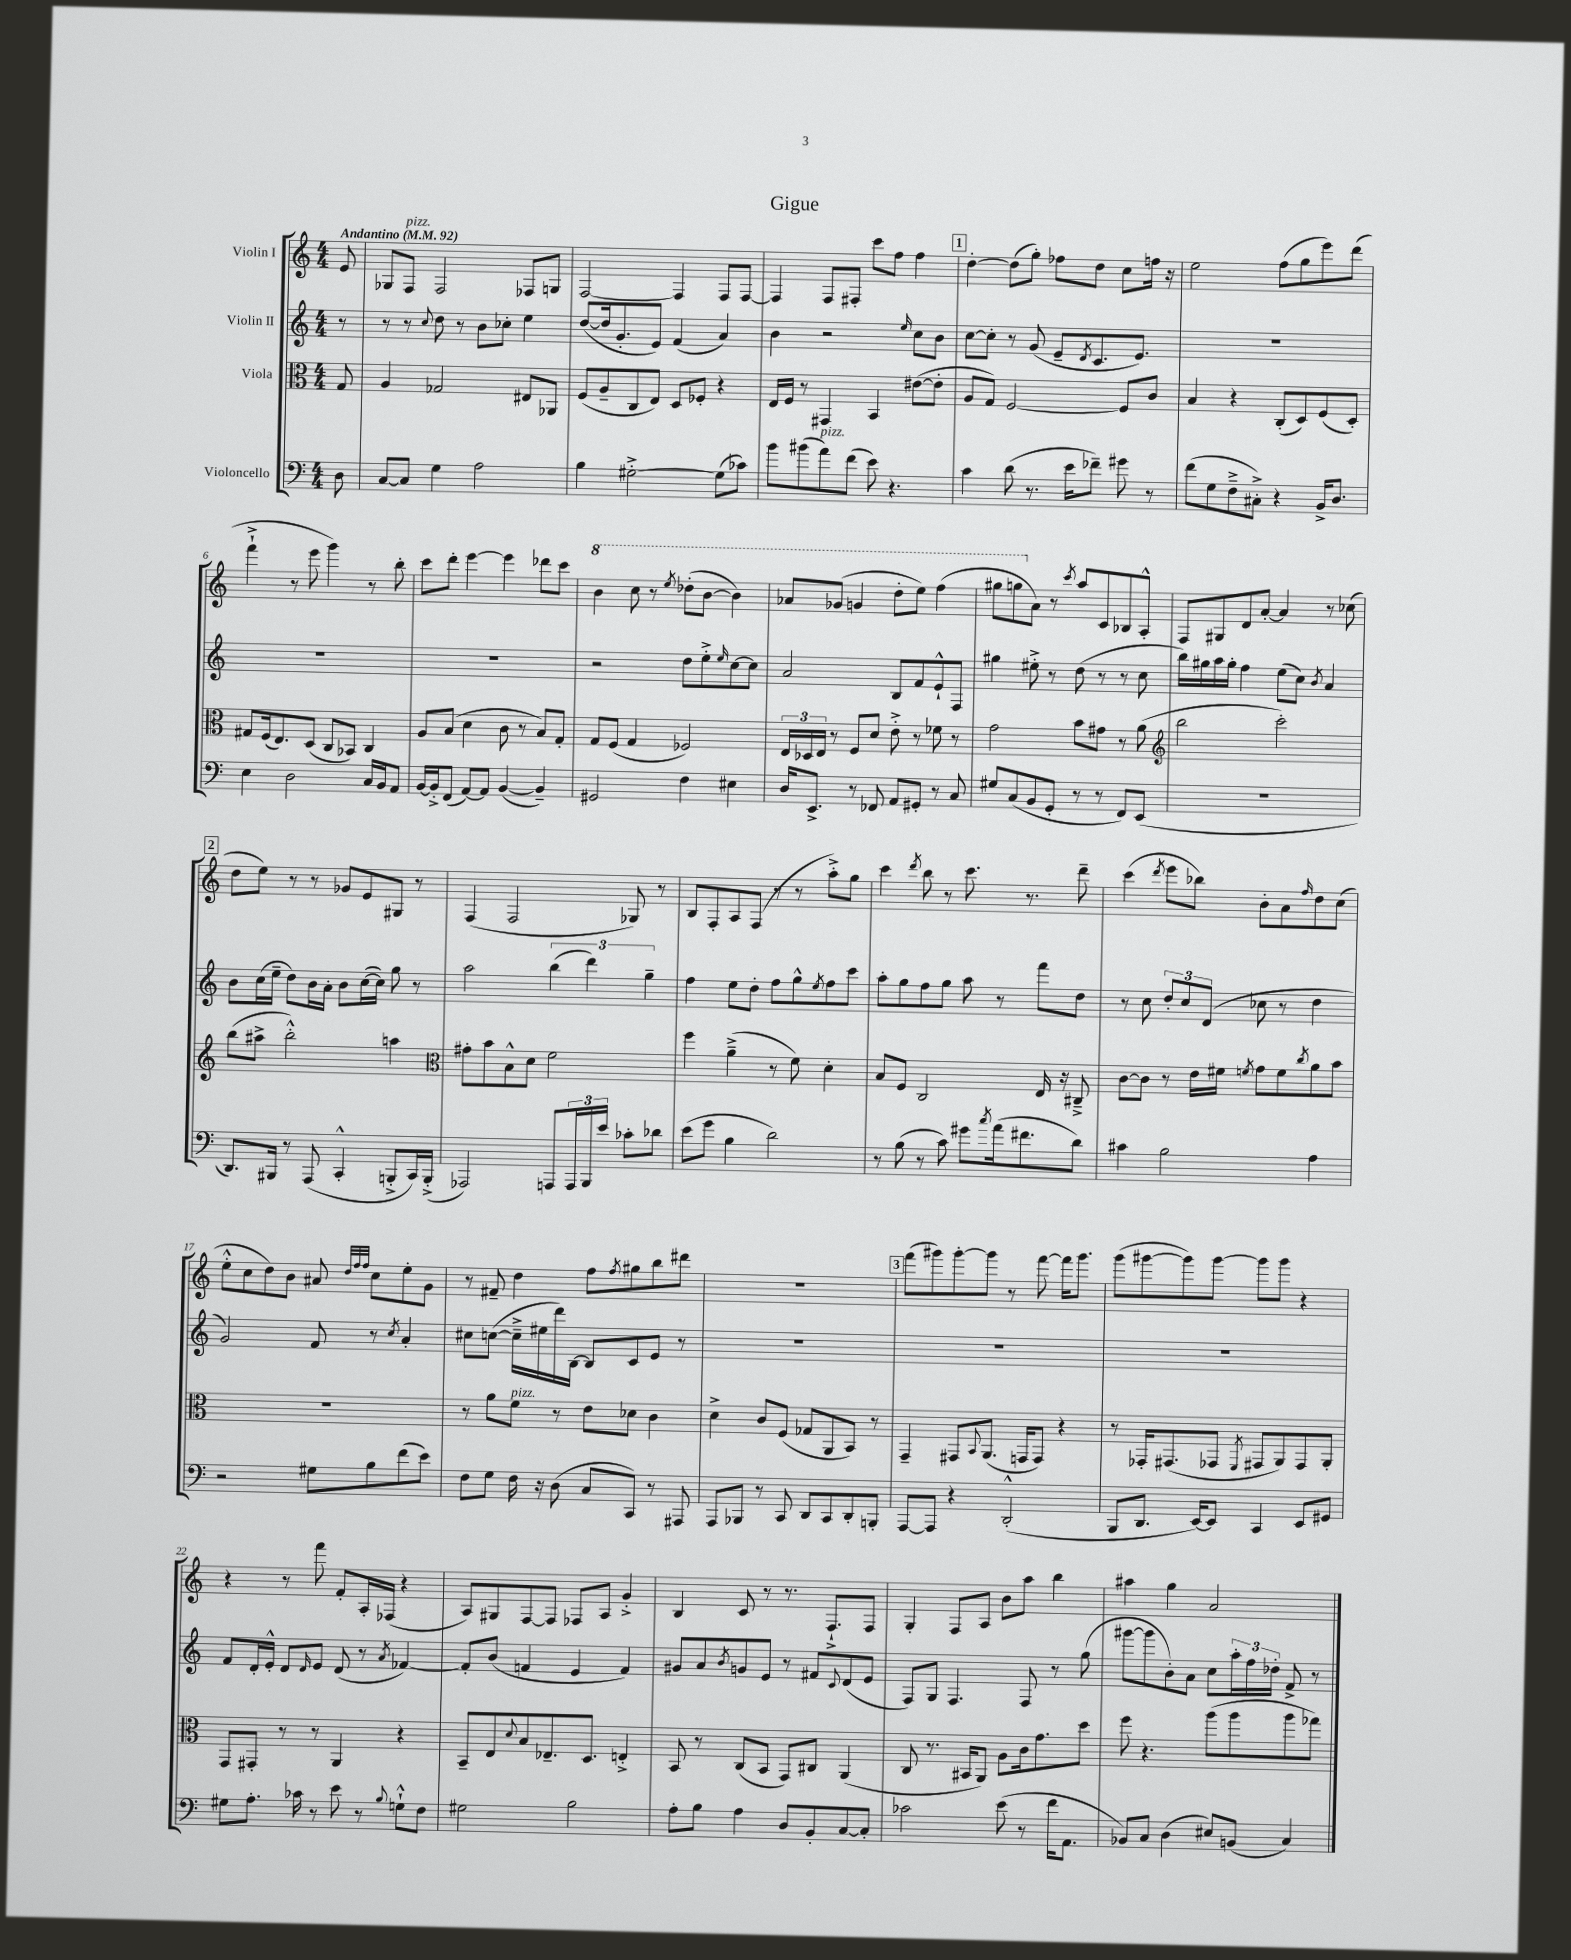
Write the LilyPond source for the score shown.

\header { title = "Gigue" }
<<
\new StaffGroup <<
\new Staff = "s0" \with { instrumentName = "Violin I" } {
    \clef treble \key c \major \numericTimeSignature \time 4/4 \partial 8 \tempo "Andantino" 4 = 92
    e'8 |
    ges8 f8^\markup { \italic "pizz." } f2 fes8 g8 |
    f2~ f4 f8 f8~ |
    f4 f8 fis8-. c'''8 f''8 f''4 |
    \mark \markup { \box "1" } d''4~-. d''8( g''8-.) fes''8 d''8 c''8 f''16 r16 |
    e''2 f''8( g''8 e'''8) d'''8( |
    f'''4-!-> r8 e'''8 g'''4) r8 b''8-. |
    c'''8 d'''8-. e'''4~ e'''4 des'''8 c'''8 |
    \ottava #1 b''4 c'''8 r8 \acciaccatura { e'''8 } des'''8-.( b''8~ b''4) |
    aes''8 ges''8( g''4 d'''8-. e'''8) f'''4( |
    gis'''8 g'''8 \ottava #0 a'8) r8 \acciaccatura { c'''8 } a''8 c'8 bes8 a8-.-^ |
    f8 gis8 d'8 a'8~-. a'4 r8 ces''8( |
    \mark \markup { \box "2" } d''8 e''8) r8 r8 ges'8 e'8 gis8 r8 |
    f4( f2 ges8) r8 |
    b8 f8-. a8 f8( r8 r8 a''8-.->) g''8 |
    c'''4 \acciaccatura { d'''8 } b''8 r8 c'''8. r8. d'''8-- |
    c'''4( \acciaccatura { d'''8 } e'''8 bes''8) b'8-. a'8 \grace { f''16 } d''8 c''8( |
    e''8-.-^ c''8 d''8) b'8 ais'8 \grace { d''32 f''32 f''32 } c''8 e''8-. g'8 |
    r8 fis'8-- d''4 f''8 \acciaccatura { f''8 } gis''8 b''8 dis'''8 |
    R1 |
    \mark \markup { \box "3" } f'''8( gis'''8) gis'''8~-. gis'''8 r8 f'''8~ f'''16 gis'''8. |
    g'''8( gis'''8~ gis'''8) gis'''8~ gis'''8 gis'''8 r4 |
    r4 r8 f'''8 f'8-. a16-. fes16( r4 |
    a8) gis8 f8~ f8 fes8 a8 g'4-.-> |
    b4 c'8 r8 r8. f8.-!-> f8 |
    g4-. f8 a8 b'8 a''8 b''4 |
    ais''4 g''4 a'2 \bar "|." |
}
\new Staff = "s1" \with { instrumentName = "Violin II" } {
    \clef treble \key c \major \numericTimeSignature \time 4/4 \partial 8
    r8 |
    r8 r8 \appoggiatura { c''8 } d''8 r8 b'8 ces''8-. e''4 |
    d''8~( d''16 g'8.-. e'8) f'4( a'4) |
    b'4 r2 \grace { e''16 } c''8 b'8 |
    \mark \markup { \box "1" } c''8~ c''8-. r8 g'8( e'8-- \acciaccatura { d'8 } c'8. e'8.) |
    R1 |
    R1 |
    R1 |
    r2 d''8 e''8-.-> \grace { e''16 } c''8~ c''8 |
    a'2 b8 f'8 e'8-!-^ f8 |
    gis''4 eis''8-.-> r8 d''8( r8 r8 c''8 |
    b''16) gis''16 a''16 gis''16-. f''4 e''8( c''8) \acciaccatura { b'8 } a'4 |
    \mark \markup { \box "2" } b'8 c''16( e''16-- d''8) b'16 a'16-. b'8 c''16~( c''16) g''8 r8 |
    a''2 \tuplet 3/2 { b''4( d'''4) g''4-- } |
    f''4 e''8 d''8-. f''8 g''8-^ \acciaccatura { e''8 } f''8 c'''8 |
    a''8-. g''8 f''8 g''8 a''8 r8 f'''8 d''8 |
    r8 c''8 \tuplet 3/2 { d''8-. c''8 d'8( } ces''8 r8 d''4 |
    g'2) f'8 r8 \acciaccatura { c''8 } a'4-. |
    cis''8 c''8~( c''16---> eis''16 d'''16) b16~ b8 c'8 e'8 r8 |
    R1 |
    \mark \markup { \box "3" } R1 |
    R1 |
    f'8 d'16-. e'16-.-^ d'8 \grace { d'16 } e'8 d'8( r8 \acciaccatura { a'8 } fes'4~) |
    fes'8-. b'8( f'4 e'4 f'4) |
    gis'8 a'8 \acciaccatura { b'8 } g'8 e'8 r8 fis'8 \appoggiatura { c'8 } d'8( e'8 |
    f8) g8 f4. f8 r8 g''8( |
    gis'''8~ gis'''8 b'8-.) a'8 c''8 \tuplet 3/2 { a''16-. f''16 des''16-. } f'8-> r8 \bar "|." |
}
\new Staff = "s2" \with { instrumentName = "Viola" } {
    \clef alto \key c \major \numericTimeSignature \time 4/4 \partial 8
    g8 |
    a4 ges2 eis8 aes,8 |
    f8( a8-- c8 e8) d8 fes8-. r4 |
    e16 f16 r8 gis,4 b,4 eis'8~( eis'8-. |
    \mark \markup { \box "1" } a8 g8) f2~ f8 c'8 |
    b4 r4 c8-.( d8) f8( d8-.) |
    gis8 f16( e8.) d8( c8 bes,8) c4 |
    a8 b8( d'4 c'8 r8 b8) g8-. |
    g8 f8( g4 fes2) |
    \tuplet 3/2 { e16 des16 e16 } r8 f8 d'8 e'8-.-> r8 fes'8 r8 |
    g'2 b'8 gis'8 r8 a'8( |
    \clef treble b''2 c'''2-.) |
    \mark \markup { \box "2" } b''8( ais''8-> b''2-.-^) a''4 |
    \clef alto gis'8-. b'8 b8-^ d'8 f'2 |
    f''4 a'4--->( r8 f'8) d'4-. |
    b8 f8 c2 e16 r16 cis8---> |
    c'8~ c'8 r8 e'16 fis'16 \acciaccatura { f'8 } g'8 f'8 \acciaccatura { c''8 } a'8 b'8 |
    R1 |
    r8 a'8 f'8^\markup { \italic "pizz." } r8 e'8 des'8 c'4 |
    d'4-> c'8 f8( ges8 a,8 b,8) r8 |
    \mark \markup { \box "3" } g,4-- gis,8 \appoggiatura { b,8 } a,8.( g,16 g,8) r4 |
    r8 ges,16-. gis,8.( ges,8 \acciaccatura { f,8 } gis,8 a,8) gis,8 a,8-. |
    g,8 gis,8-. r8 r8 a,4 r4 |
    b,8-- e8 \appoggiatura { d'8 } b8 ees8.-- d8. e4-.-> |
    b,8 r8 c8( b,8 g,8) cis8 a,4( |
    c8 r8. bis,16 a,8) a8 c'16 g'8. d''8 |
    f''8 r4. a''8( a''8 a''8 ges''8) \bar "|." |
}
\new Staff = "s3" \with { instrumentName = "Violoncello" } {
    \clef bass \key c \major \numericTimeSignature \time 4/4 \partial 8
    d8 |
    c8~ c8 g4 a2 |
    b4 gis2~-.-> gis8( ces'8) |
    b'8 bis'8( a'8^\markup { \italic "pizz." }) f'8( e'8) r4. |
    \mark \markup { \box "1" } c'4 d'8( r8. e'16 fes'8--) gis'8 r8 |
    f'8( g8 f8---> cis8-.->) r4 b,16-> d8. |
    e4 d2 c16 b,16 a,8 |
    b,16~ b,16-.-> f,8( a,8~) a,8 b,4~( b,4--) |
    gis,2 f4 eis4 |
    d16 e,8.-> r8 fes,8 a,8 gis,8-. r8 c8 |
    gis8 c8( b,8 g,8-. r8 r8 f,8) e,8( |
    R1 |
    \mark \markup { \box "2" } d,8.) bis,,16 r8 a,,8( c,4-.-^ b,,8-.-> c,16) b,,16-.->( |
    aes,,2) a,,8 \tuplet 3/2 { a,,16 b,,16 e'16 } ces'8-. des'8 |
    e'8( g'8 b4 d'2) |
    r8 b8( r8 c'8) gis'8 \acciaccatura { c''8 } a'16( fis'8. d'8) |
    cis'4 b2 a4 |
    r2 gis8 b8 f'8( e'8) |
    f8 g8 f16 r16 d8( c8 c,8) r8 ais,,8 |
    a,,8 bes,,8 r8 c,8 d,8 c,8 d,8-. b,,8-. |
    \mark \markup { \box "3" } a,,8~ a,,8 r4 d,2-.-^( |
    b,,8 d,8. e,16~) e,8 c,4 e,8 gis,8 |
    gis8 a8.-. ces'16 r8 e'8 r8 \appoggiatura { b8 } g8-!-^ f8 |
    gis2 b2 |
    a8-. b8 a4 d8 b,8-. c8~ c8-. |
    ces'2 e'8( r8 f'16 a,8. |
    bes,8) c8 d4( eis8) b,8( c4) \bar "|." |
}
>>
>>
